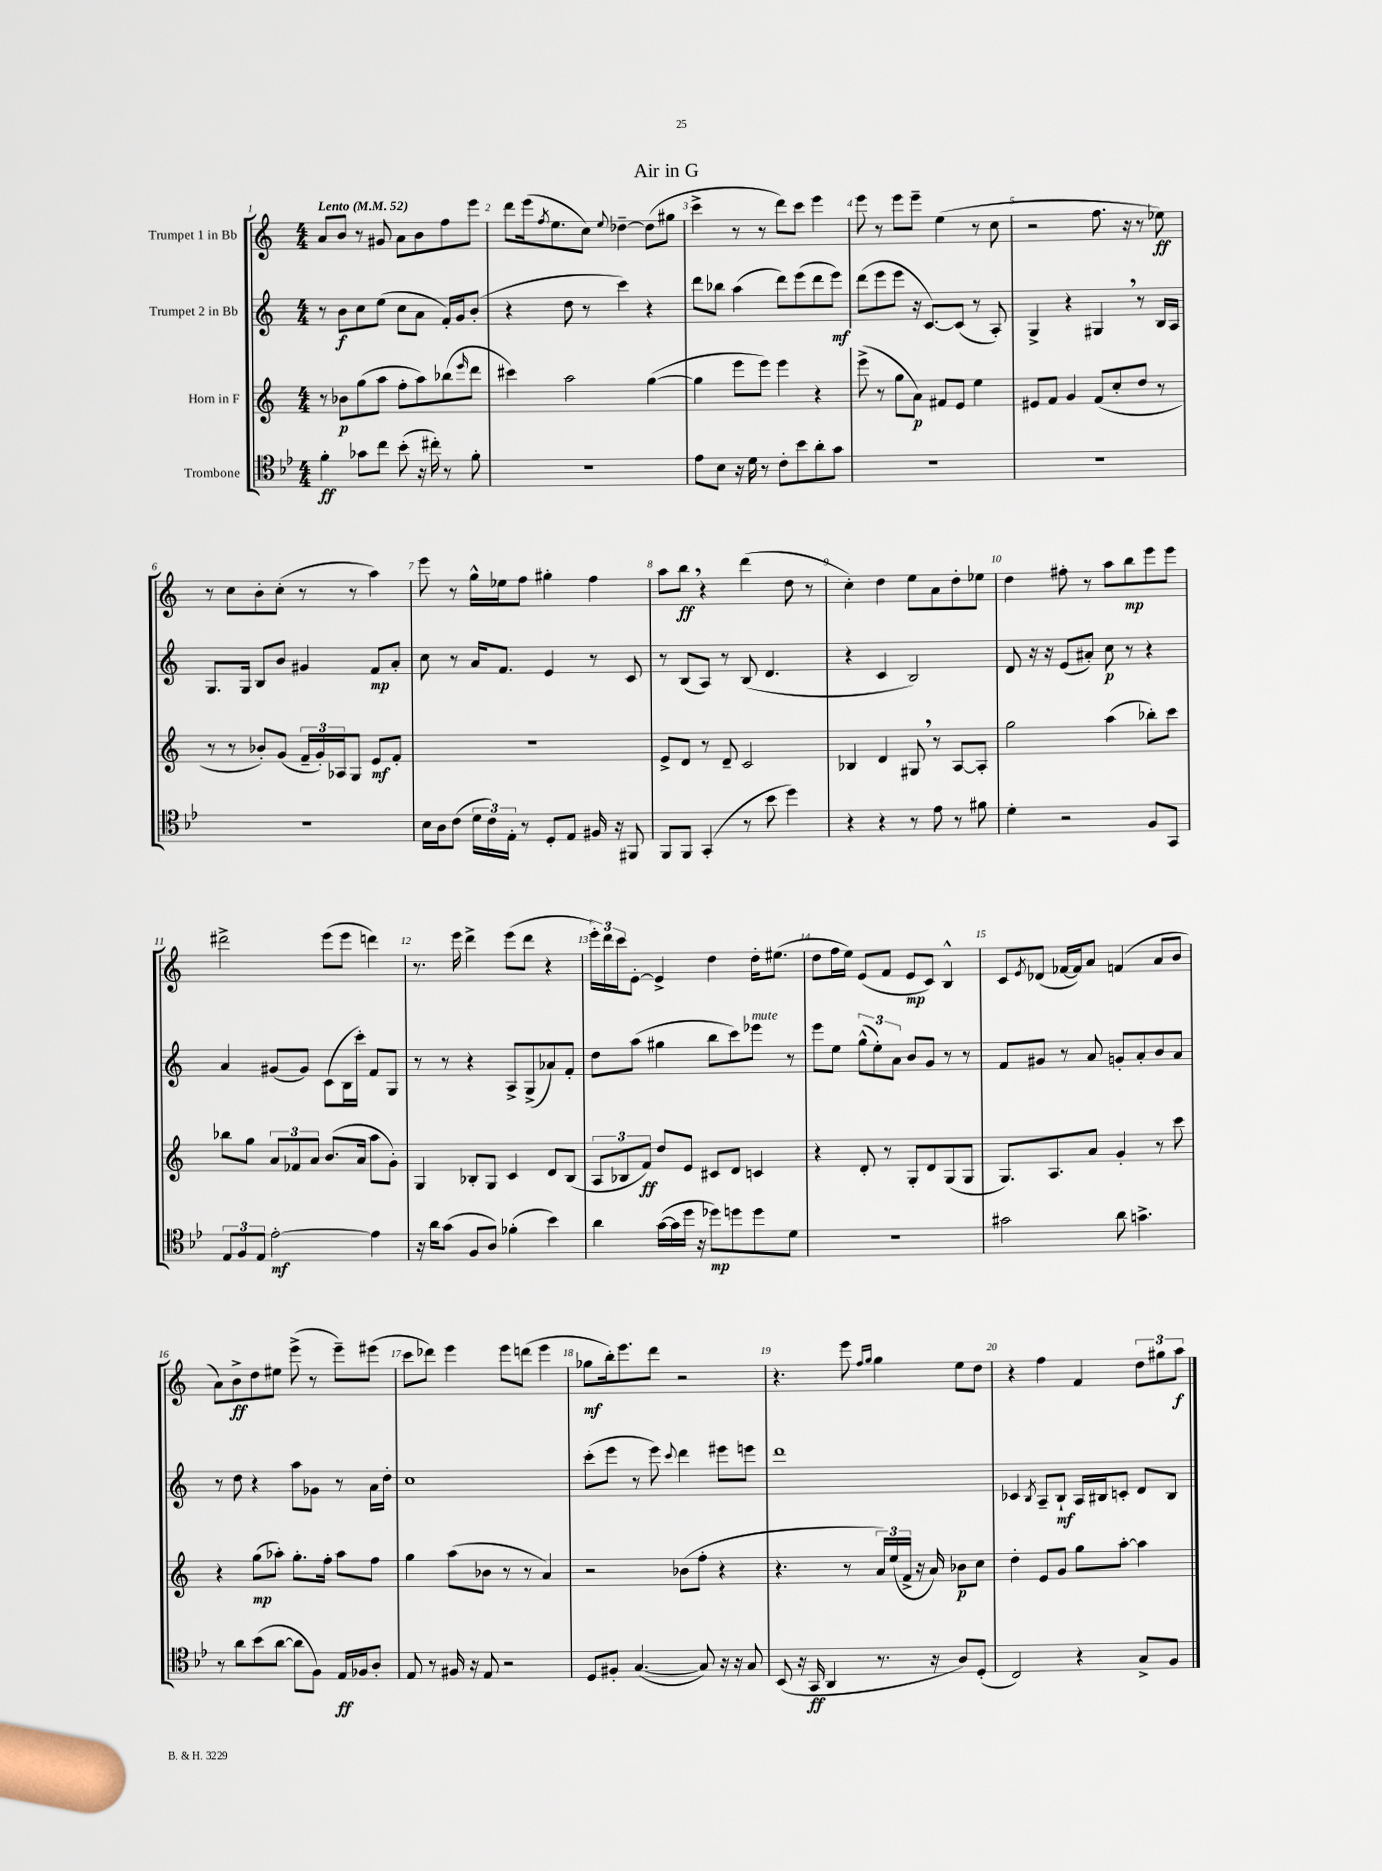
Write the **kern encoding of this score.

**kern	**kern	**kern	**kern
*staff4	*staff3	*staff2	*staff1
*clefC4	*clefG2	*clefG2	*clefG2
*k[b-e-]	*k[]	*k[]	*k[]
*M4/4	*M4/4	*M4/4	*M4/4
*MM52	*MM52	*MM52	*MM52
4f'	8r	8r	8a
.	8b-	8b	8b
8g-	(8gg	8cc	8r
8cc	8aa	(8ee	8g#
(8b-'	8ff'	8cc	8a
16r	8aa)	8a	8b
16cc#')	.	.	.
8r	(8bb-	16f')	8ff
.	.	16g	.
.	16qqeee	.	.
8f'	8ddd	(8b'	8eee
=	=	=	=
1r	4ccc#)	4r	8ddd
.	.	.	(16eee
.	.	.	8qff
.	.	.	8.ee
.	2aa	8dd	.
.	.	8r	8cc)
.	.	.	8qqee
.	.	4ccc)	[4dd-~
.	([4gg	4r	(8dd-]
.	.	.	8gg#
=	=	=	=
8e-	4gg]	8ddd	4ccc^
8B-	.	8bb-	.
16r	8eee	(4aa	8r
16d	.	.	.
8r	8eee)	.	8r
8c'	4eee	8ddd)	8ddd)
8b-	.	(8eee	8ccc
8a'	4r	8ddd	4eee
8g	.	8eee)	.
=	=	=	=
1r	(8eee^	(8ddd	8eee
.	8r	8eee	8r
.	8gg	8eee	8eee
.	8a)	16r	8eee~
.	.	[8.c)	.
.	8f#	.	(4ee
.	8e	(8c]	.
.	4ee	8r	8r
.	.	8A')	8cc
=	=	=	=
1r	8e#	4G^	2r
.	8f	.	.
.	4g	4r	.
.	(8f	4G#	8.ff
.	8cc'	.	.
.	.	.	16r
.	8dd	8r	8r
.	8r	16B	8ee-)
.	.	16A	.
=	=	=	=
1r	8r	8.G	8r
.	8r	.	8cc
.	.	16G	.
.	8b-')	8B	8b'
.	(8g	8b	(8cc'
.	24f~	4g#	8r
.	24g')	.	.
.	24A-	.	.
.	8G	.	8r
.	8e	8f	4aa)
.	8f'	8a'	.
=	=	=	=
16B-	1r	8cc	8eee
16A	.	.	.
(8c	.	8r	8r
24d	.	16a	16gg^^
24c)	.	.	.
.	.	8.f	16ee-
24E-'	.	.	.
8r	.	.	8ff
8D'	.	4e	4gg#'
8E-	.	.	.
16F#	.	8r	4ff
16r	.	.	.
8FF#	.	8c	.
=	=	=	=
8FF	8e^	8r	8aa
8FF	8d	(8B	8bb
(4GG'	8r	8A)	4r
.	8d~	8r	.
8r	2c	(8B	(4ddd
8b-	.	4.d	.
4dd)	.	.	8dd
.	.	.	8r
=	=	=	=
4r	4B-	4r	4cc')
4r	4d	4c	4dd
8r	8G#	2B)	8ee
8e-	8r	.	8a
8r	[8A	.	8dd'
8f#	8A']	.	8ee-
=	=	=	=
4d'	2gg	8d	4dd
.	.	16r	.
.	.	16r	.
2r	.	(8e	8ff#'
.	.	8a#')	8r
.	(4aa	8cc	8aa
.	.	8r	8bb
8F	8bb-')	4r	8eee
8GG	8ccc	.	8eee
=	=	=	=
12E-	8bb-	4a	2ddd#^
12F	.	.	.
.	8gg	.	.
12E-	.	.	.
[2e-'	12a	(8g#	.
.	12f-	.	.
.	.	8g#)	.
.	12a	.	.
.	(8.b	(8c	(8eee
.	.	16B	8eee
.	16a	16ccc')	.
4e-]	8aa	8f	4ddd)
.	8g')	8G	.
=	=	=	=
16r	4G	8r	8.r
16a	.	.	.
(8g	.	8r	.
.	.	.	16eee
8F	8B-'	4r	4ddd^
8A)	8G	.	.
(4f-'	4c	8A^	(8eee
.	.	(8G^	8ddd
4b-)	8d	8a-)	4r
.	(8B-	8f'	.
=	=	=	=
4a	12A	8dd	24eee')
.	.	.	24ddd
.	12B-	.	24ccc
.	.	(8aa	[8e'
.	12f)	.	.
([16g	8dd	4gg#	4e^]
16g]	.	.	.
16dd	8e	.	.
16r	.	.	.
8dd-)	8c#	8bb	4dd
8dd	8d	8ccc)	.
8dd	4c	8eee-	16dd'
.	.	.	(8.ee#
8d	.	8r	.
=	=	=	=
1r	4r	8eee	8dd
.	.	8ee	16ff
.	.	.	16ee)
.	8d'	(12gg^^	(8e
.	.	12ee')	.
.	8r	.	8f
.	.	12a	.
.	8G'	8b	8e
.	8d	8g	8c)
.	(8G	8r	4B^^
.	8G	8r	.
=	=	=	=
2g#	8.G)	8f	8c
.	.	.	8qe
.	.	8g#	(8d-
.	8.A	.	.
.	.	8r	[16f-
.	.	.	16f-])
.	8a	8a	8a
8a	4g'	8g'	(4f
4.g^	.	8a'	.
.	8r	8b	8a
.	8ccc	8a	8b
=	=	=	=
8r	4r	8r	8a)
8a	.	8dd	8b^
(8b-	(8gg	4r	8dd
[8a	8aa-')	.	8ee#
8a]	8.gg'	8aa	(8eee^
8F)	.	8g-	8r
.	16ff'	.	.
16E-	8aa-	8r	8eee~)
16F-	.	.	.
8A'	8ff	16a	(8eee#
.	.	16dd'	.
=	=	=	=
8E-	4gg	1cc	8ccc
8r	.	.	8ddd-)
16F#	(8aa	.	4eee
16r	.	.	.
8E-	8b-	.	.
2r	8r	.	8eee
.	8r	.	(8ddd
.	4a)	.	4eee
=	=	=	=
8D	2r	(8ccc'	8gg-
8F#'	.	8eee	16bb')
.	.	.	8.eee
([4.G	.	8r	.
.	.	8eee)	8ddd
.	.	8qqccc	.
.	(8b-	4ddd	2r
8G])	8ff'	.	.
16r	4r	8eee#	.
16r	.	.	.
8G	.	8eee	.
=	=	=	=
(8BB-	4.r	1ddd	4.r
16r	.	.	.
16GG	.	.	.
4AA	.	.	.
.	8r	.	8eee
.	.	.	16qqff
.	.	.	16qqgg
8.r	24a)	.	4gg
.	(24ee	.	.
.	24f^	.	.
.	16r	.	.
16r	16a)	.	.
8A)	8b-	.	8ee
(8D'	8cc	.	8dd
=	=	=	=
2C)	4dd'	4c-	4r
.	.	8qB	.
.	8e	8A~	4ff
.	8g	8B`	.
4r	8gg	16A	4f
.	.	16B#	.
.	[8aa'	8c'	.
8G^	4aa]	8d	12dd
.	.	.	12gg#
8F	.	8B#	.
.	.	.	12aa
==	==	==	==
*-	*-	*-	*-
